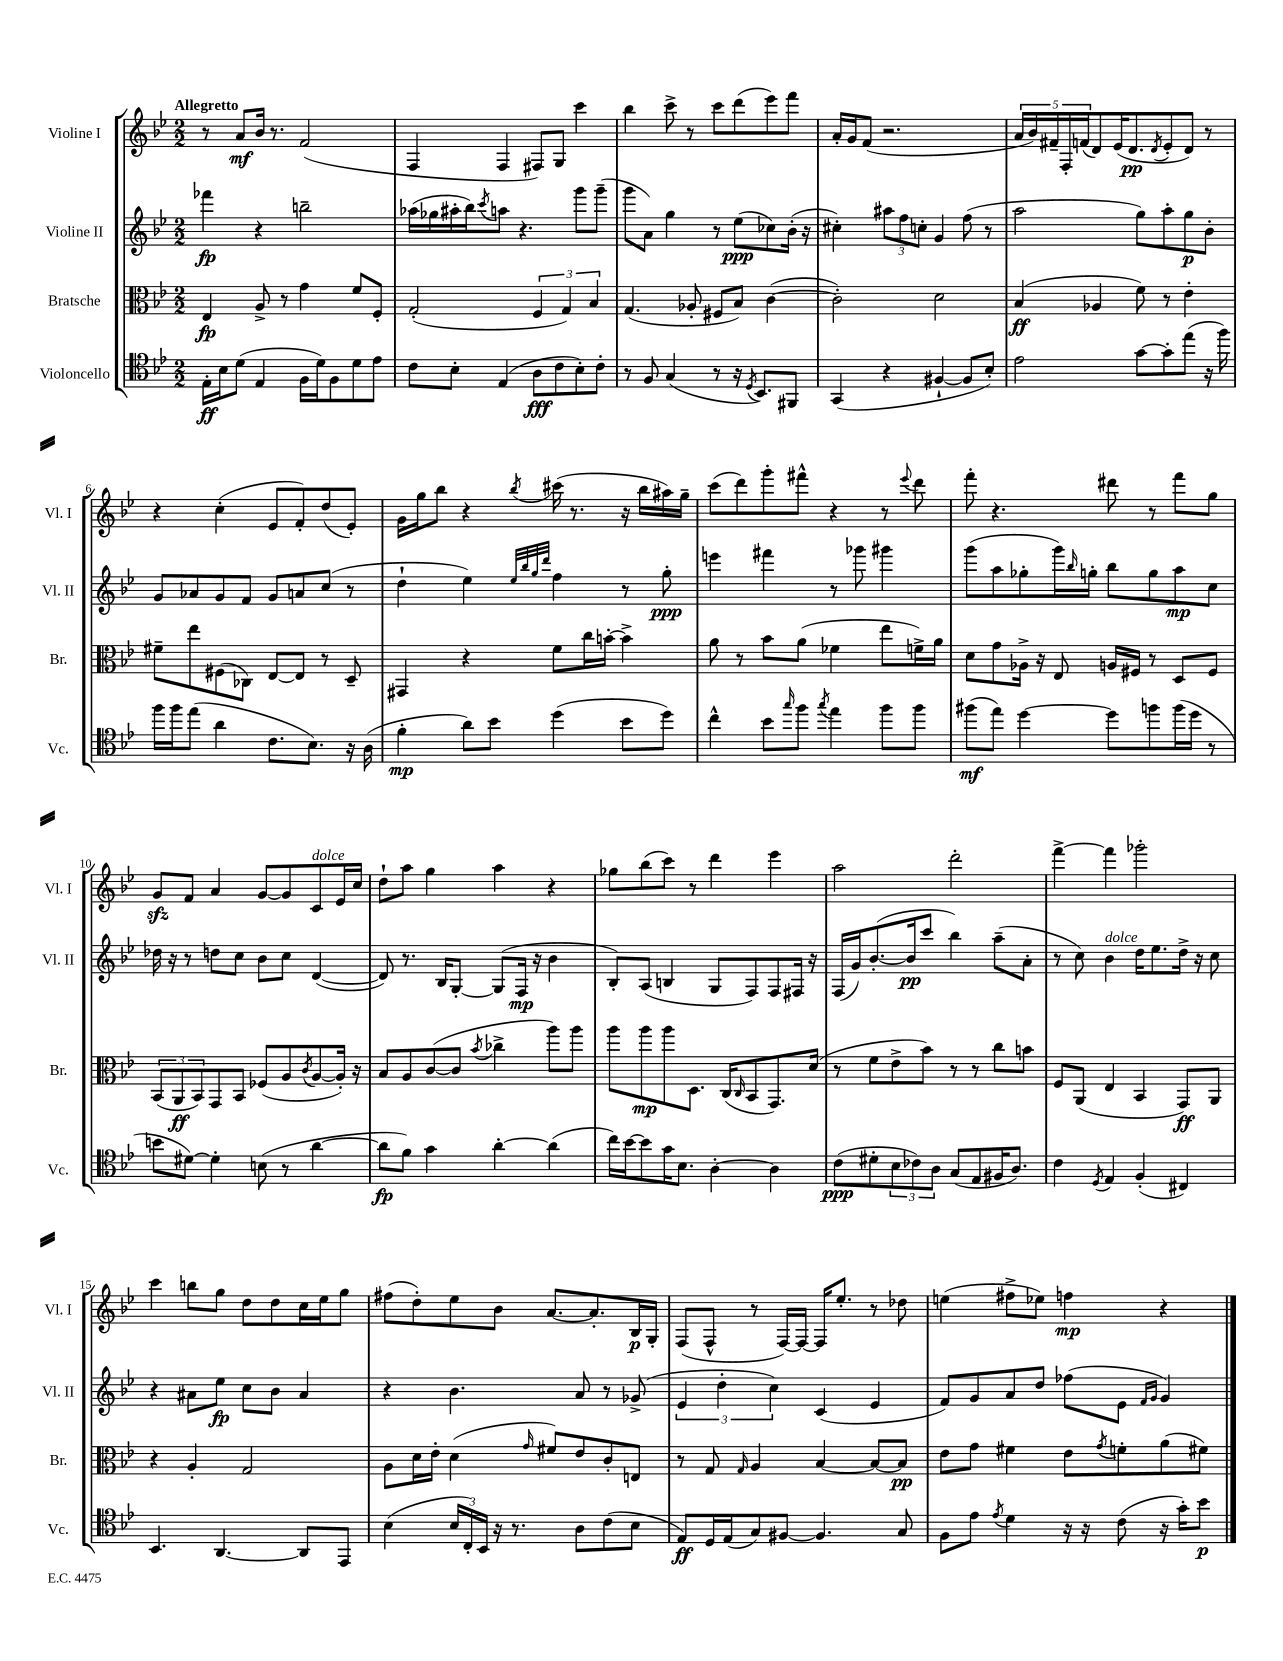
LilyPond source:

<<
\new StaffGroup <<
\new Staff = "s0" \with { instrumentName = "Violine I" shortInstrumentName = "Vl. I" } {
    \clef treble \key bes \major \numericTimeSignature \time 2/2 \tempo "Allegretto"
    r8 a'8\mf bes'16 r8. f'2( |
    f4 f4 fis8) g8 c'''4 |
    bes''4 c'''8-> r8 c'''8 d'''8( ees'''8) f'''8 |
    a'16-. g'16 f'8( r2. |
    \tuplet 5/4 { a'16 bes'16) fis'16-- f16-. f'16( } d'8) ees'16( d'8.\pp \acciaccatura { d'8 } ees'8-. d'8) r8 |
    r4 c''4-.( ees'8 f'8-.) d''8( ees'8-.) |
    g'16 g''16 bes''8 r4 \acciaccatura { bes''8 } cis'''16( r8. r16 bes''16 ais''16) g''16-- |
    c'''8( d'''8) g'''8-. fis'''8-^ r4 r8 \appoggiatura { ees'''8 } d'''8 |
    f'''8-. r4. dis'''8 r8 f'''8 g''8 |
    g'8\sfz f'8 a'4 g'8~ g'8 c'8^\markup { \italic "dolce" } ees'16 c''16 |
    d''8-! a''8 g''4 a''4 r4 |
    ges''8 bes''8( c'''8) r8 d'''4 ees'''4 |
    a''2 d'''2-. |
    f'''4~-> f'''4 ges'''2-. |
    c'''4 b''8 g''8 d''8 d''8 c''16 ees''16 g''8 |
    fis''8( d''8-.) ees''8 bes'8 a'8.~ a'8.-. bes16\p g16-. |
    f8( f8-^ r8 f16~) f16~ f16 ees''8.-. r8 des''8 |
    e''4( fis''8-> ees''8) f''4\mp r4 \bar "|." |
}
\new Staff = "s1" \with { instrumentName = "Violine II" shortInstrumentName = "Vl. II" } {
    \clef treble \key bes \major \numericTimeSignature \time 2/2
    fes'''4\fp r4 b''2-- |
    aes''16( ges''16 ais''16-. bes''16) \acciaccatura { c'''8 } a''8 r4. g'''8 g'''8--( |
    g'''8 a'8) g''4 r8 ees''8\ppp( ces''8) bes'16-.( r16 |
    cis''4-.) \tuplet 3/2 { ais''8 f''8 c''8-. } g'4 f''8( r8 |
    a''2 g''8) a''8-. g''8\p bes'8-. |
    g'8 aes'8 g'8 f'8 g'8 a'8 c''8( r8 |
    d''4-! ees''4) \grace { ees''32 bes''32 g''32 d'''32 } f''4 r8 g''8-.\ppp |
    e'''4 fis'''4 r8 ges'''8 gis'''4 |
    g'''8( a''8 ges''8-. g'''16) \grace { bes''16 } g''16-. bes''8 g''8 a''8\mp c''8 |
    des''16 r16 r8 d''8 c''8 bes'8 c''8 d'4~( |
    d'8) r8. bes16 g8~-. g8( f16\mp r16 bes'4 |
    bes8-.) a8( b4 g8 f8) f8 fis16 r16 |
    f16( g'16) bes'8.~-.( bes'16\pp c'''8 bes''4) a''8--( a'8-. |
    r8 c''8) bes'4^\markup { \italic "dolce" } d''16 ees''8. d''16-> r16 c''8 |
    r4 ais'8 ees''8\fp c''8 bes'8 ais'4 |
    r4 bes'4. a'8 r8 ges'8->( |
    \tuplet 3/2 { ees'4 d''4-. c''4) } c'4( ees'4 |
    f'8) g'8 a'8 d''8 fes''8( ees'8 \grace { f'16 g'16 } g'4) \bar "|." |
}
\new Staff = "s2" \with { instrumentName = "Bratsche" shortInstrumentName = "Br." } {
    \clef alto \key bes \major \numericTimeSignature \time 2/2
    ees4\fp a8-> r8 g'4 f'8 f8-. |
    g2-.( \tuplet 3/2 { f4 g4) bes4 } |
    g4.( aes8-. fis8 bes8) c'4~( |
    c'2-.) d'2 |
    bes4\ff( aes4 f'8) r8 ees'4-. |
    fis'8-- ees''8 fis8( ces8) ees8~ ees8 r8 d8-- |
    gis,4 r4 f'8 c''16 b'16~-. b'4-> |
    a'8 r8 bes'8 a'8( fes'4 ees''8 f'16->) a'16 |
    d'8 g'8 aes16-> r16 ees8 a16 fis16 r8 d8 fis8 |
    \tuplet 3/2 { bes,8( a,8\ff bes,8) } g,8 bes,8 fes8( a8 \acciaccatura { c'8 } a8~ a16-.) r16 |
    bes8 a8 c'8~( c'8 \acciaccatura { bes'8 } ces''4-> a''8) a''8 |
    a''8 a''8\mp a''8 d8. c16( \grace { c16 } bes,8 g,8.) d'16( |
    r8 f'8 ees'8-> bes'8) r8 r8 c''8 b'8 |
    f8 a,8( ees4 bes,4 g,8\ff) a,8 |
    r4 a4-. g2 |
    a8 d'16 ees'16-. d'4( \grace { g'16 } fis'8) ees'8 c'8-. e8 |
    r8 g8 \grace { g16 } a4 bes4~ bes8~ bes8\pp |
    ees'8 g'8 fis'4 ees'8 \acciaccatura { g'8 } f'8-. a'8( fis'8) \bar "|." |
}
\new Staff = "s3" \with { instrumentName = "Violoncello" shortInstrumentName = "Vc." } {
    \clef tenor \key bes \major \numericTimeSignature \time 2/2
    ees16-.\ff bes16 d'8( ees4 f16 d'16) f8 d'8 ees'8 |
    c'8 bes8-. ees4( a8\fff c'8 bes8-.) c'8-. |
    r8 f8 g4( r8 r16 \acciaccatura { d8 } bes,8.) fis,8 |
    g,4( r4 fis4~-! fis8 bes8-.) |
    ees'2 g'8~ g'8-. ees''8( r16 f''16) |
    f''16 f''16 ees''8( a'4 c'8. bes8.) r16 a16( |
    f'4-.\mp a'8) bes'8 d''4( bes'8 d''8) |
    c''4-^ bes'8 \grace { g''16 } f''8 \acciaccatura { g''8 } ees''4 f''8 f''8 |
    fis''8\mf( ees''8) d''4~ d''8 f''8 f''16( d''16 r8 |
    b'8 dis'8~) dis'4-. b8( r8 a'4~ |
    a'8\fp f'8) g'4 a'4~-. a'4( |
    c''16) bes'16~ bes'8 g'16 bes8. a4~-. a4 |
    c'8\ppp( dis'8-. \tuplet 3/2 { bes8 ces'8) a8 } g8( ees8 fis16 a8.) |
    c'4 \acciaccatura { d8 } ees4 f4-.( cis4) |
    bes,4. a,4.~ a,8 ees,8 |
    bes4( \tuplet 3/2 { bes16 c16-.) bes,16 } r16 r8. a8 c'8( bes8 |
    ees8\ff) d16 ees16( g8) fis8~ fis4. g8 |
    f8 ees'8 \acciaccatura { ees'8 } d'4 r16 r16 c'8( r16 g'16-.) bes'8\p \bar "|." |
}
>>
>>
